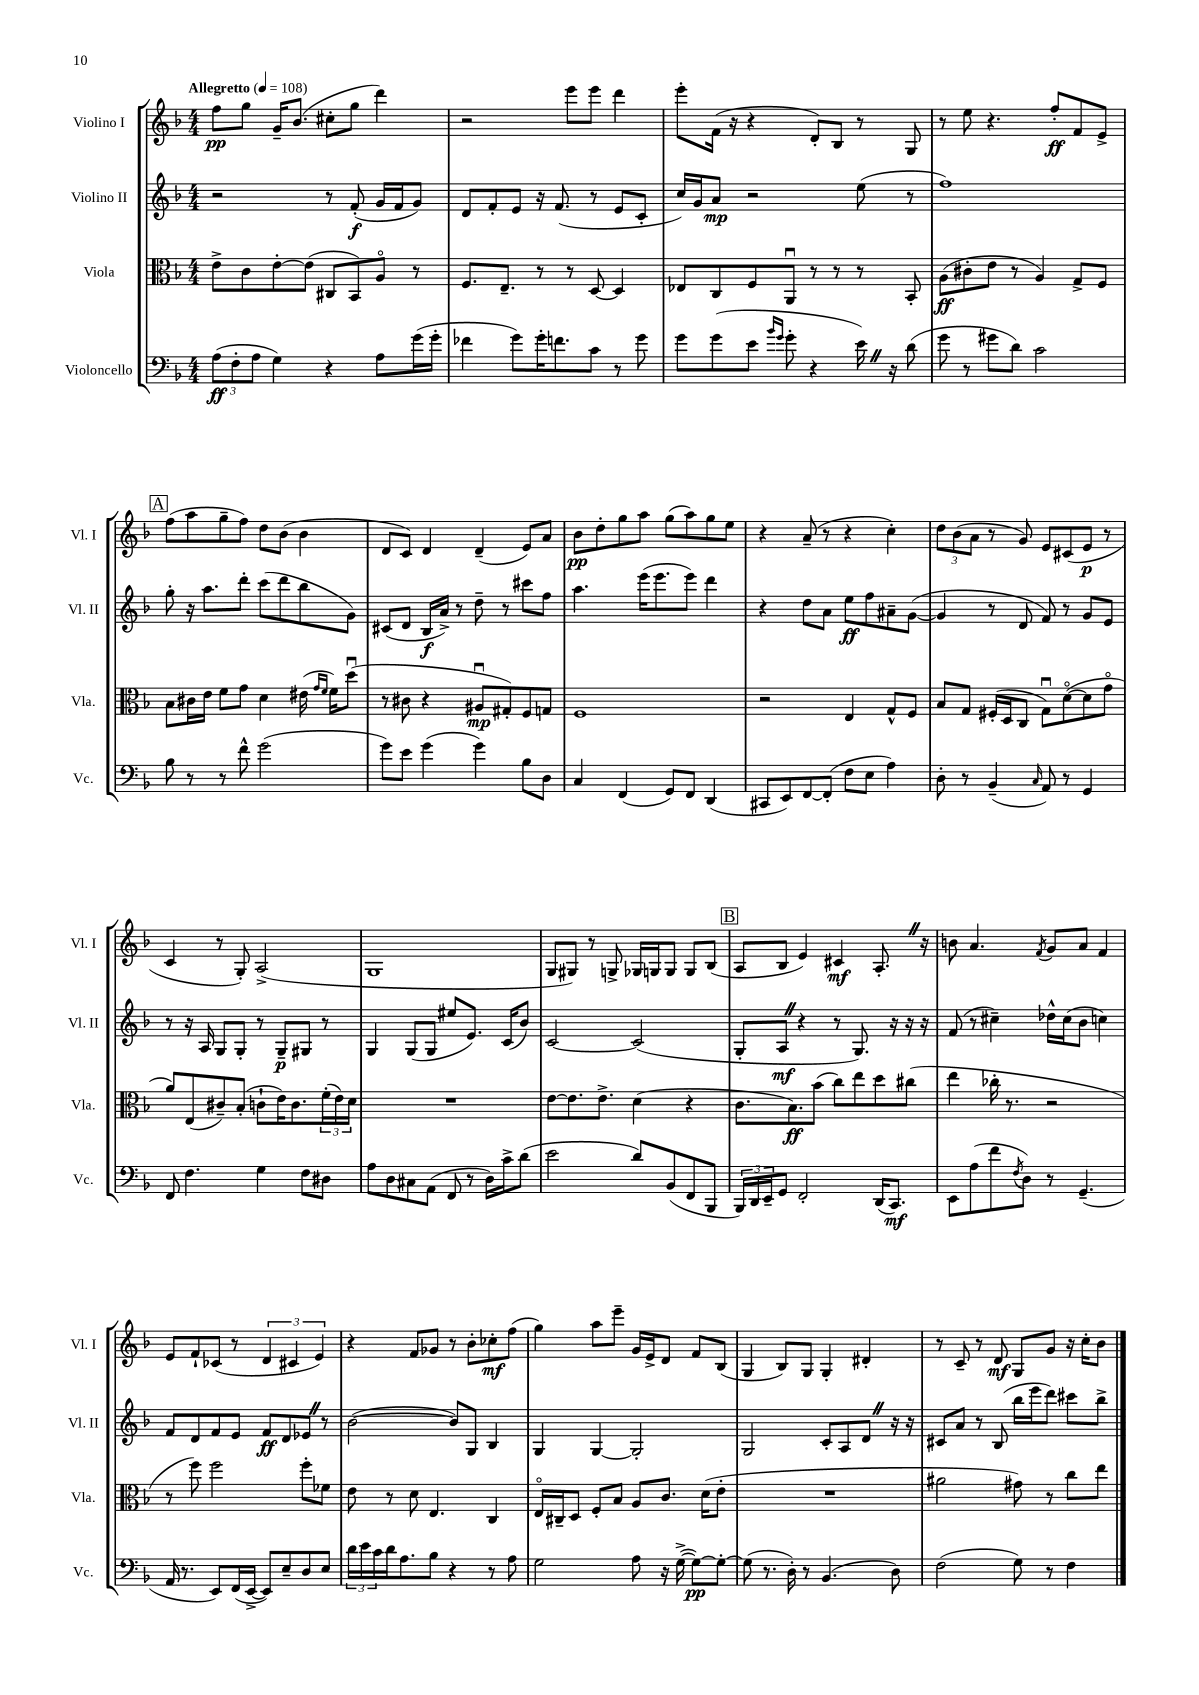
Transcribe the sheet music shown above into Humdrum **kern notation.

**kern	**kern	**kern	**kern
*staff4	*staff3	*staff2	*staff1
*clefF4	*clefC3	*clefG2	*clefG2
*k[b-]	*k[b-]	*k[b-]	*k[b-]
*M4/4	*M4/4	*M4/4	*M4/4
*MM108	*MM108	*MM108	*MM108
(12A	8e^	2r	8ff
12F'	.	.	.
.	8c	.	8gg
12A	.	.	.
4G)	[8e'	.	16g~
.	.	.	(8.b-
.	(8e]	.	.
4r	8C#	8r	8cc#'
.	8BB-)	(8f'	8gg
8A	8Ao	16g	4ddd)
.	.	16f	.
(16g	8r	8g)	.
16g'	.	.	.
=	=	=	=
4f-	8.F	8d	2r
.	.	8f'	.
.	8.E~	.	.
8g)	.	8e	.
16g'	8r	16r	.
8.f	.	(8.f	.
.	8r	.	8eee
8c	[8D	8r	8eee
8r	4D]	8e	4ddd
8g	.	8c'	.
=	=	=	=
8g	8E-	16cc)	8eee'
.	.	16g	.
(8g	8C	8a	(16f
.	.	.	16r
8e	8F	2r	4r
16qqb-	.	.	.
16qqg	.	.	.
8g'	8AAu	.	.
4r	8r	.	8d')
.	8r	.	8B-
16e)	8r	(8ee	8r
16r	.	.	.
(8d	8BB-'	8r	8G
=	=	=	=
8g	(8A	1ff)	8r
8r	8c#'	.	8ee
8g#	8e	.	4.r
8d)	8r	.	.
2c	4A)	.	.
.	.	.	8ff'
.	8G^	.	8f
.	8F	.	8e^
=	=	=	=
8B-	8B-	8gg'	(8ff
8r	16c#	16r	8aa
.	16e	8.aa	.
8r	8f	.	8gg~
8f^^	8g	8ddd'	8ff)
(2g	4d	(8ccc	8dd
.	.	8ddd	(8b-
.	(16e#	8bb-	4b-
.	16qqg	.	.
.	16qqf	.	.
.	16f)	.	.
.	(8ddu	8g)	.
=	=	=	=
8g)	8r	(8c#	8d
8e	8c#	8d	8c)
(4g	4r	16B-	4d
.	.	16a^)	.
.	.	8r	.
4g)	8A#u	8dd~	(4d~
.	8G#')	8r	.
8B-	8F	8ccc#	8e)
8D	8G	8ff	8a
=	=	=	=
4C	1F	4.aa	8b-
.	.	.	8dd'
(4FF	.	.	8gg
.	.	(16eee	8aa
.	.	8.eee	.
8GG)	.	.	(8gg
8FF	.	8eee)	8aa)
(4DD	.	4ddd	8gg
.	.	.	8ee
=	=	=	=
8CC#	2r	4r	4r
8EE)	.	.	.
[8FF	.	8dd	(8a~
(8FF']	.	8a	8r
8F	4E	8ee	4r
8E	.	8ff	.
4A)	8G^^	8a#~	4cc')
.	8F	([8g	.
=	=	=	=
8D'	8B-	4g]	12dd
.	.	.	(12b-
8r	8G	.	.
.	.	.	12a
(4BB-~	(16F#'	8r	8r
.	16D	.	.
.	8C	8d	8g)
16qqC	.	.	.
8AA)	8Gu)	8f)	8e
8r	([8do	8r	(8c#
4GG	8d]	8g	8e
.	8go	8e	8r
=	=	=	=
8FF	8a)	8r	4c
4.F	(8E	16r	.
.	.	16A	.
.	8c#~)	8G	8r
.	(8B-'	8G'	8G')
4G	8c`	8r	(2A^
.	16e)	8G~	.
.	8.c	.	.
8F	.	8G#	.
8D#	(24f'	8r	.
.	24e)	.	.
.	24d	.	.
=	=	=	=
8A	1r	4G	1G
8D	.	.	.
8C#	.	(8G	.
(8AA	.	8G	.
8FF	.	8ee#	.
8r	.	8.e)	.
16D)	.	.	.
16c^	.	(16c	.
(8d	.	8b-)	.
=	=	=	=
2e	[8e	[2c	8G
.	8.e]	.	8G#)
.	.	.	8r
.	8.e^	.	.
.	.	.	8G^
8d)	(4d	(2c]	16G-
.	.	.	16G
(8BB-	.	.	8G
8FF	4r	.	8G
8BBB-	.	.	(8B-
=	=	=	=
24BBB-)	8.c	8G'	8A
24DD	.	.	.
24EE~	.	.	.
8GG	.	8A	8B-
.	8.B-)	.	.
2FF'	.	4r	4e)
.	(8b-	.	.
.	8cc)	8r	4c#
.	8ee	8.G)	.
(16DD	8dd	.	8.A'
8.CC)	.	16r	.
.	(8cc#	16r	.
.	.	16r	16r
=	=	=	=
8EE	4ee	(8f	8b
(8A	.	8r	4.a
8f	16cc-'	4cc#~)	.
.	8.r	.	.
8qF	.	.	.
8D)	.	.	.
.	.	.	8qf
8r	2r	16dd-^^	8g
.	.	(16cc#	.
(4.GG~	.	8b-	8a
.	.	4cc)	4f
=	=	=	=
16AA	8r	8f	8e
8.r	.	.	.
.	8ff)	8d	8f`
8EE)	2ff	8f	(8c-
(16FF	.	8e	8r
[16EE^	.	.	.
8EE])	.	8f	6d
8E~	.	8d	.
.	.	.	6c#
8D	8ff'	8e-	.
.	.	.	6e)
8E	8f-	8r	.
=	=	=	=
24d	8e	([2b-	4r
24e	.	.	.
24c	.	.	.
16d	8r	.	.
8.A	.	.	.
.	8d	.	8f
8B-	4.E	.	8g-
4r	.	8b-])	8r
.	.	8G	8b-'
8r	4C	4B-	8cc-'
8A	.	.	(8ff
=	=	=	=
2G	16Eo	4G	4gg)
.	16C#~	.	.
.	8D	.	.
.	8F'	[4G	8aa
.	8B-	.	8eee~
8A	8A	2G']	16g
.	.	.	16e^
16r	8.c	.	8d
([16G^	.	.	.
8G_)	.	.	8f
.	(16d	.	.
8G'_	8e'	.	(8B-
=	=	=	=
(8G]	1r	2G	4G
8.r	.	.	.
.	.	.	8B-)
16D')	.	.	.
8r	.	.	8G
(4.BB-	.	8c'	4G'
.	.	8A	.
.	.	8d	4d#'
8D)	.	16r	.
.	.	16r	.
=	=	=	=
(2F	2a#	8c#	8r
.	.	8a	8c~
.	.	8r	8r
.	.	(8B-	8d
8G)	8g#)	16bb-	8G
.	.	16eee	.
8r	8r	8ddd)	8g
4F	8cc	8ccc#	16r
.	.	.	16cc'
.	8ee	8bb-^	8b-
==	==	==	==
*-	*-	*-	*-
